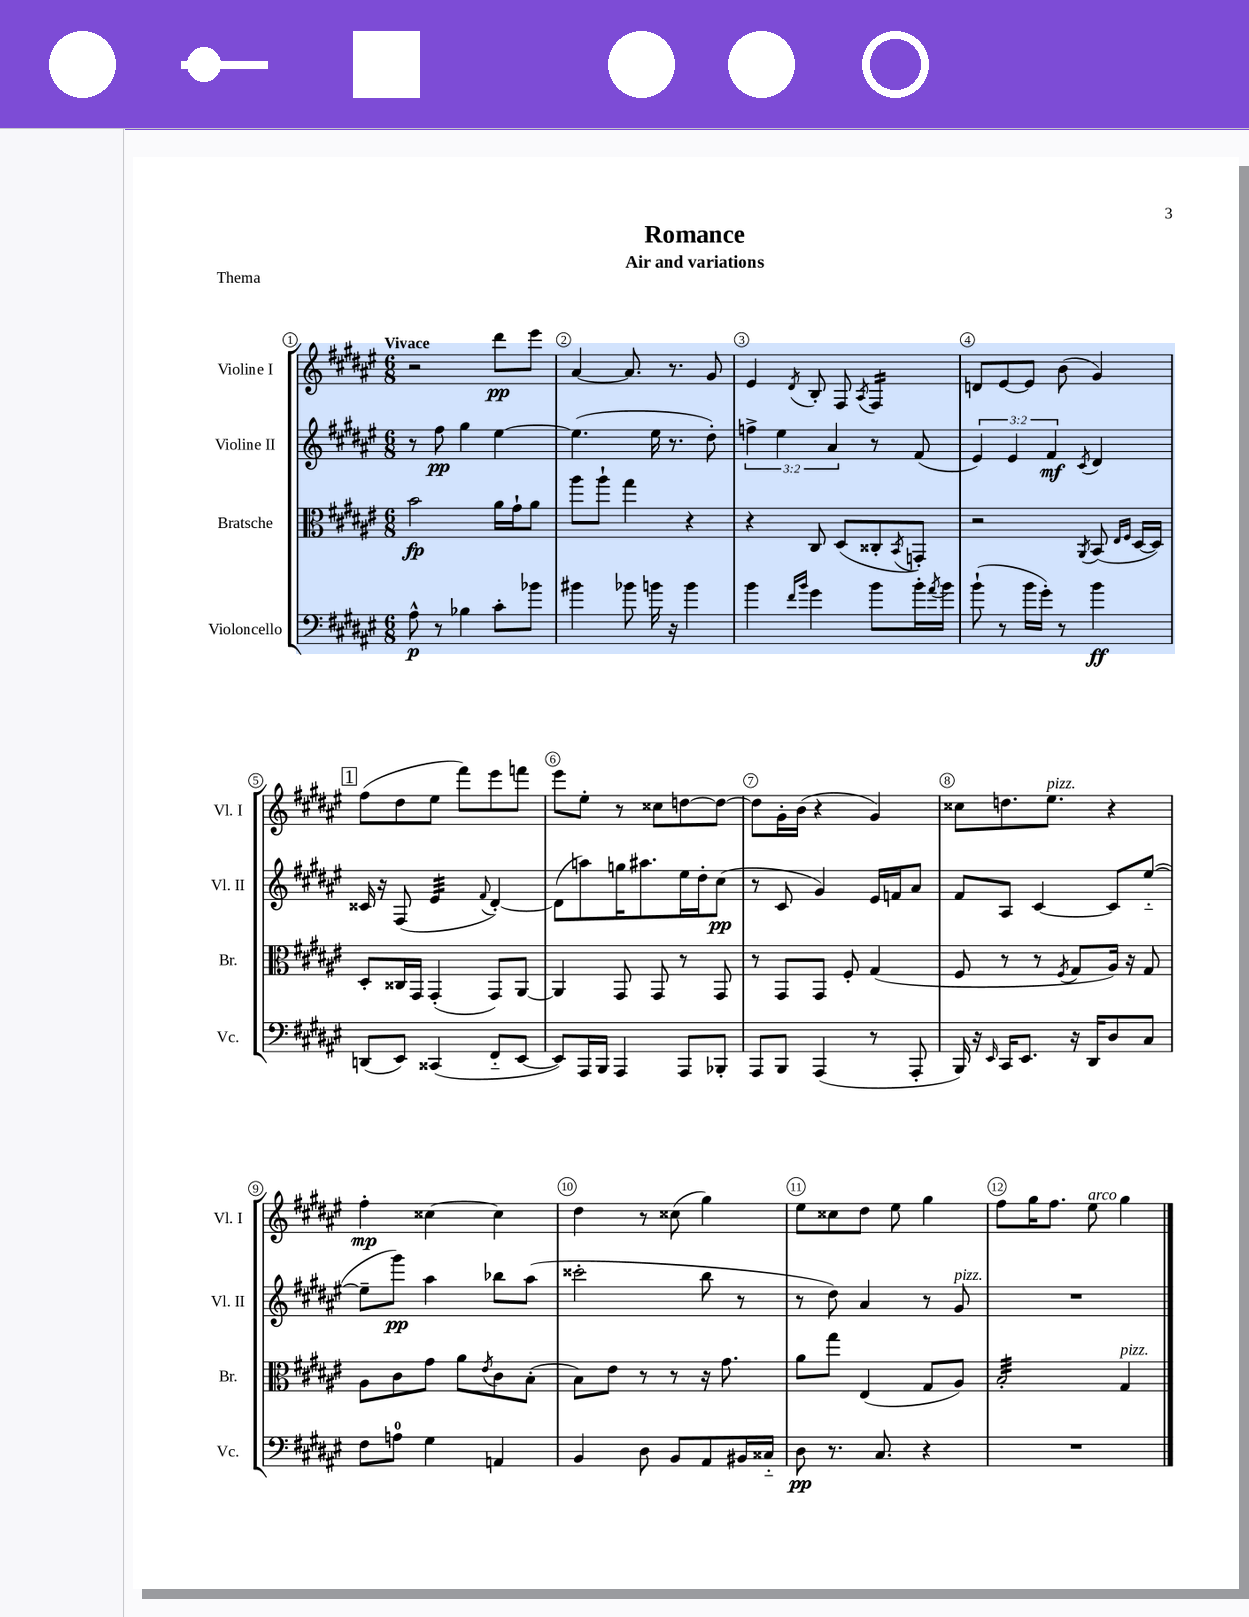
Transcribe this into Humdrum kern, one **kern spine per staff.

**kern	**kern	**kern	**kern
*staff4	*staff3	*staff2	*staff1
*clefF4	*clefC3	*clefG2	*clefG2
*k[f#c#g#d#a#e#]	*k[f#c#g#d#a#e#]	*k[f#c#g#d#a#e#]	*k[f#c#g#d#a#e#]
*M6/8	*M6/8	*M6/8	*M6/8
8A#^^	2b	8r	2r
8r	.	8ff#	.
4B-	.	4gg#	.
8c#'	16a#	[4ee#	8ddd#
.	16g#`	.	.
8b-	8a#	.	8eee#
=	=	=	=
4b#	8aa#	(4.ee#]	[4a#
.	8aa#`	.	.
8b-	4gg#	.	8.a#]
16b	.	16ee#	.
16r	.	8.r	8.r
4b	4r	.	.
.	.	8dd#')	8g#
=	=	=	=
4b	4r	6ff^	4e#
.	.	6ee#	.
16qqf#	.	.	.
16qqb	.	.	8qd#
4g#	8C#	.	8B'
.	.	6a#	.
.	(8D#	.	8F#
.	.	.	8qA#
8b	8C##'	8r	4F#
.	8qBB	.	.
16b'	8GG')	(8f#	.
8qa#	.	.	.
16b	.	.	.
=	=	=	=
(8b`	2r	6e#)	8d
8r	.	.	[8e#
.	.	6e#	.
16b	.	.	8e#]
16g#')	.	.	.
.	.	6f#	.
8r	.	.	(8b
.	8qAA#	8qc#	.
4b	(8BB	4d#	4g#)
.	16qqE#	.	.
.	16qqF#	.	.
.	[16D#	.	.
.	16D#])	.	.
=	=	=	=
(8DD	8D#'	16c##	(8ff#
.	.	16r	.
8EE#)	16C##	(8F#	8dd#
.	16GG#	.	.
(4CC##	(4GG#'	4e#	8ee#
.	.	.	8fff#)
.	.	8qqf#	.
8FF#'~	8GG#)	[4d#')	8eee#
[8EE#	[8AA#	.	8fff
=	=	=	=
8EE#])	4AA#]	(8d#]	8eee#
16AAA#	.	8aa)	8ee#'
16BBB	.	.	.
4AAA#	8GG#	16gg	8r
.	.	8.aa#	.
.	8GG#	.	8cc##
8AAA#	8r	16ee#	[8dd
.	.	16dd#'	.
8BBB-'	8GG#	(8cc#	8dd_
=	=	=	=
8AAA#	8r	8r	8dd]
8BBB	8GG#	8c#	16g#'
.	.	.	(16b
(4AAA#	8GG#	4g#)	4r
.	8F#'	.	.
8r	(4G#	16e#	4g#)
.	.	16f	.
8AAA#'	.	8a#	.
=	=	=	=
16BBB)	8F#	8f#	8cc##
16r	.	.	.
16qqEE#	.	.	.
16CC#	8r	8A#	8.dd
8.EE#	.	.	.
.	8r	[4c#	.
.	.	.	8.ee#
.	8qF#	.	.
16r	8G#	.	.
16DD#	.	.	.
8D#	16A#)	8c#]	4r
.	16r	.	.
8C#	8G#	([8ee#'~	.
=	=	=	=
8F#	8A#	8ee#~]	4ff#'
8A	8c#	8ggg#)	.
4G#	8g#	4aa#	[4cc##
.	8a#	.	.
.	8qe#	.	.
4AA	8c#	8bb-	4cc##]
.	(8B'	(8aa#	.
=	=	=	=
4BB	8B)	2ccc##'	4dd#
.	8e#	.	.
8D#	8r	.	8r
8BB	8r	.	(8cc##
8AA#	16r	8bb	4gg#)
.	8.g#	.	.
16BB#	.	8r	.
16C##'~	.	.	.
=	=	=	=
8D#	8a#	8r	8ee#
8.r	8gg#	8dd#)	8cc##
.	(4E#	4a#	8dd#
8.C#	.	.	.
.	.	.	8ee#
4r	8G#	8r	4gg#
.	8A#)	8g#	.
=	=	=	=
2.r	2B'	2.r	8ff#
.	.	.	16gg#
.	.	.	8.ff#
.	.	.	8ee#
.	4G#	.	4gg#
==	==	==	==
*-	*-	*-	*-
